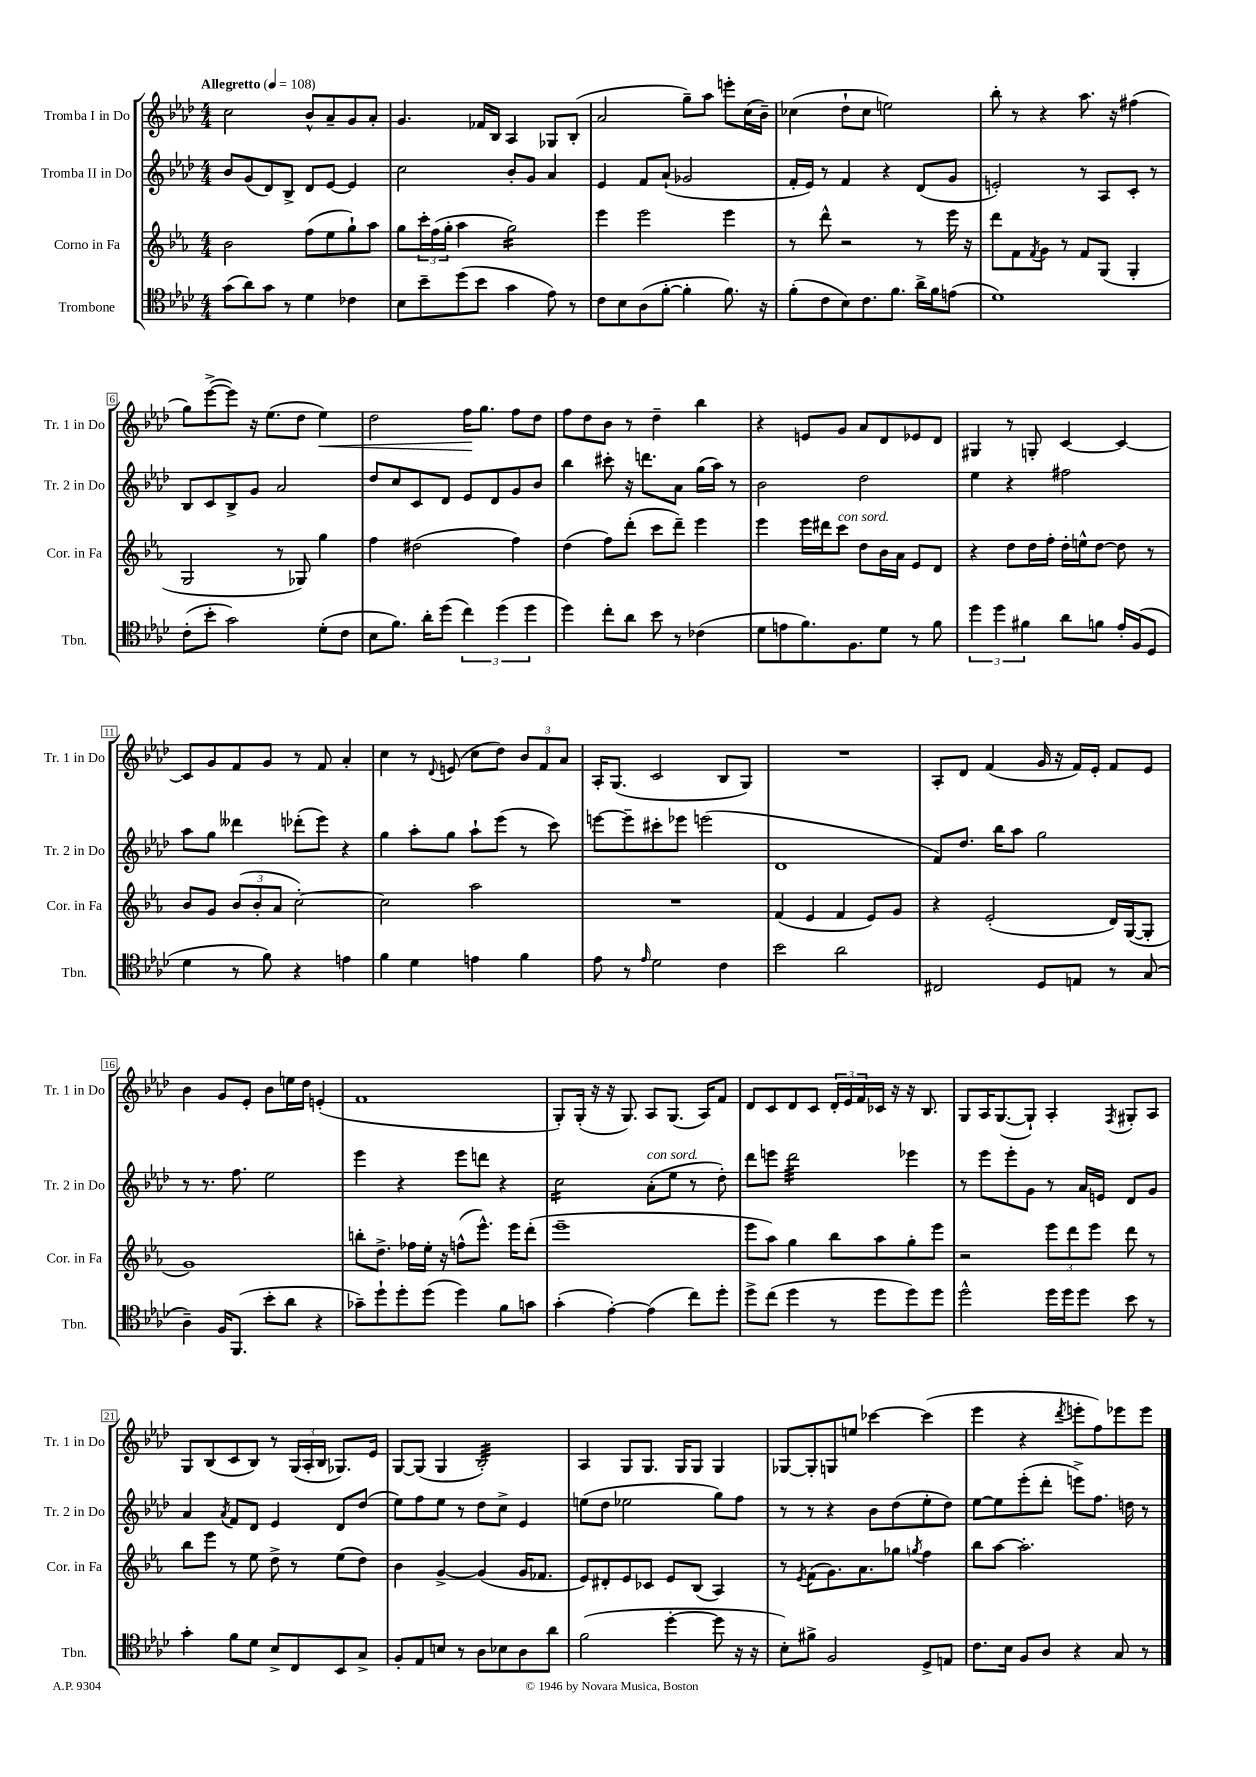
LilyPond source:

<<
\new StaffGroup <<
\new Staff = "s0" \with { instrumentName = "Tromba I in Do" shortInstrumentName = "Tr. 1 in Do" } {
    \clef treble \key aes \major \numericTimeSignature \time 4/4 \tempo "Allegretto" 4 = 108
    c''2 bes'8-^ aes'8-- g'8 aes'8-. |
    g'4. fes'16 bes16 aes4 ges8 bes8-.( |
    aes'2 g''8--) aes''8 e'''8-. c''16( bes'16--) |
    ces''4( des''8-! ces''8 e''2) |
    bes''8-. r8 r4 aes''8. r16 fis''4( |
    g''8) ees'''8~->( ees'''8) r16 ees''8.( des''8 ees''4\<) |
    des''2 f''16\! g''8. f''8 des''8 |
    f''8 des''8 bes'8 r8 des''4-- bes''4 |
    r4 e'8 g'8 aes'8 des'8 ees'8 des'8 |
    gis4 r8 g8-. c'4~ c'4~ |
    c'8 g'8 f'8 g'8 r8 f'8 aes'4-. |
    c''4 r8 \appoggiatura { des'8 } e'8( c''8 des''8) \tuplet 3/2 { bes'8 f'8 aes'8 } |
    aes16-. g8.( c'2 bes8 g8) |
    R1 |
    aes8-. des'8 f'4( g'16 r16 f'16) ees'16-. f'8 ees'8 |
    bes'4 g'8 ees'8-. bes'8 e''16 des''16 e'4-.( |
    f'1 |
    g8-.) g16-.( r16 r16 g8.) aes8 g8.( aes16) f'8 |
    des'8 c'8 des'8 c'8 \tuplet 3/2 { des'16-. ees'16 f'16 } ces'16 r16 r16 bes8. |
    g8 aes16 g8.~( g8-!) aes4-. \acciaccatura { f8 } gis8-. aes8 |
    g8 bes8( c'8 bes8) r8 \tuplet 3/2 { g16( aes16-. bes16 } ges8.) ees'16 |
    g8~ g8( g4 bes2:32-.) |
    aes4 g8 g8. g16 g8 g4 |
    ges8~ ges8-. g8 e''8 ces'''4~ ces'''4( |
    ees'''4 r4 \acciaccatura { des'''8 } e'''8-. f''8) ees'''8 ees'''8 \bar "|." |
}
\new Staff = "s1" \with { instrumentName = "Tromba II in Do" shortInstrumentName = "Tr. 2 in Do" } {
    \clef treble \key aes \major \numericTimeSignature \time 4/4
    bes'8 g'8( des'8) bes8-> des'8 ees'8~ ees'4 |
    c''2 bes'8-. g'8 aes'4 |
    ees'4 f'8 aes'8-!( ges'2 |
    f'16-. ees'16) r8 f'4 r4 des'8( g'8 |
    e'2-.) r8 aes8 c'8-. r8 |
    bes8 c'8 bes8-> g'8 aes'2 |
    des''8 c''8 c'8 des'8 ees'8 des'8 g'8 bes'8 |
    bes''4 cis'''8-. r16 d'''8. aes'8 g''16( aes''16) r8 |
    bes'2 des''2 |
    ees''4 r4 fis''2 |
    aes''8 g''8 deses'''4 des'''8-.( ees'''8) r4 |
    g''4 aes''8-. g''8 aes''8-! ees'''8( r8 c'''8) |
    e'''8~ e'''8-- cis'''8-. ees'''8 e'''2( |
    des'1 |
    f'8) des''8. bes''16 aes''8 g''2 |
    r8 r8. f''8. ees''2 |
    ees'''4 r4 ees'''8 d'''8 r4 |
    c''2:16 aes'8-.^\markup { \italic "con sord." }( ees''8 r8 des''8-.) |
    des'''8 e'''8 des'''2:32 ees'''4 |
    r8 ees'''8 ees'''8-. g'8 r8 aes'16 e'16 des'8 g'8 |
    aes'4 \acciaccatura { aes'8 } f'8 des'8 ees'4 des'8 des''8( |
    ees''8) f''8 ees''8 r8 des''8 c''8-> ees'4 |
    e''8( des''8 ees''2 g''8) f''8 |
    r8 r8 r4 bes'8 des''8( ees''8-. des''8) |
    ees''8~ ees''8 ees'''8-.( des'''8-. e'''8->) f''8. d''16 r8 \bar "|." |
}
\new Staff = "s2" \with { instrumentName = "Corno in Fa" shortInstrumentName = "Cor. in Fa" } {
    \clef treble \key ees \major \numericTimeSignature \time 4/4
    bes'2 f''8( ees''8 g''8-!) aes''8 |
    g''8 \tuplet 3/2 { c'''16-. f''16( g''16-. } aes''4 g''2:16) |
    ees'''4 ees'''2 ees'''4 |
    r8 d'''8-^ r2 r8 ees'''16 r16 |
    d'''8 f'8 \acciaccatura { f'8 } g'8 r8 f'8 g8( g4-. |
    g2 r8 ges8) g''4 |
    f''4 dis''2( f''4) |
    d''4( f''8) d'''8-.( c'''8 d'''8--) ees'''4 |
    ees'''4 ees'''16 dis'''16 c'''8^\markup { \italic "con sord." } d''8 bes'16 aes'16 ees'8 d'8 |
    r4 d''8 d''16 f''16-. d''16-. e''16-^ d''8~ d''8 r8 |
    bes'8 g'8 \tuplet 3/2 { bes'8( bes'8-. aes'8 } c''2~-.) |
    c''2 aes''2 |
    R1 |
    f'4( ees'4 f'4 ees'8) g'8 |
    r4 ees'2-.( d'16) g16~( g8-. |
    g'1) |
    b''8-. d''8.-> fes''16 ees''16-. r16 f''8-^( ees'''8.-^) ees'''16 d'''8-.( |
    ees'''1-- |
    ees'''8 aes''8) g''4 bes''8 aes''8 g''8-. ees'''8 |
    r2 \tuplet 3/2 { ees'''8 d'''8 ees'''8 } d'''8 r8 |
    bes''8 ees'''8 r8 ees''8 d''8-> r8 ees''8( d''8) |
    bes'4 g'4~-> g'4( g'16 fes'8. |
    ees'8) dis'8-. ees'8 ces'8 ees'8 bes8( aes4) |
    r8 \acciaccatura { ees'8 } f'8( g'8.) aes'8. ges''8 \acciaccatura { g''8 } f''4 |
    bes''8 aes''8~ aes''2.-. \bar "|." |
}
\new Staff = "s3" \with { instrumentName = "Trombone" shortInstrumentName = "Tbn." } {
    \clef tenor \key aes \major \numericTimeSignature \time 4/4
    g'8( aes'8) g'8 r8 des'4 ces'4 |
    bes8 bes'8-- des''8( bes'8 g'4 ees'8) r8 |
    c'8 bes8 aes8( f'8~-. f'4-. f'8.) r16 |
    f'8-.( c'8 bes8) c'8. f'8. aes'16-> f'16 e'8( |
    des'1) |
    c'8-.( bes'8-. g'2) des'8-.( c'8 |
    bes8 f'8.) aes'16-. des''8( \tuplet 3/2 { c''4) des''4( des''4 } |
    des''4) c''8-. aes'8 bes'8 r8 ces'4( |
    des'8 e'8 f'8.) f8. des'8 r8 f'8 |
    \tuplet 3/2 { des''4 des''4 fis'4 } aes'8 f'8 ees'16-. f16( des8 |
    des'4 r8 f'8) r4 e'4 |
    f'4 des'4 e'4 f'4 |
    ees'8 r8 \grace { ees'16 } des'2 c'4 |
    bes'2 aes'2 |
    cis2 des8 e8 r8 g8( |
    aes4--) f16 f,8.( bes'8-. aes'8 r4 |
    ges'8--) des''8-! des''8-. des''8( des''4) f'8 g'8 |
    g'4-.( ees'4~-.) ees'4( c''8) des''8-. |
    des''8-> c''8( des''4 r8 des''8 des''8) des''8 |
    des''2-^ des''16 des''16 des''8 bes'8 r8 |
    g'4-. f'8 des'8 bes8-> c8 bes,8 g8-> |
    f8-. ees8 b8 r8 aes8 bes8 aes8 aes'8 |
    f'2( des''4~-. des''8 r16 r16 |
    bes8-.) fis'8-> f2 des8-> e8 |
    c'8. bes16 f8 aes8 r4 g8 r8 \bar "|." |
}
>>
>>
\layout { \context { \Score \override BarNumber.stencil = #(make-stencil-boxer 0.1 0.3 ly:text-interface::print) } }
